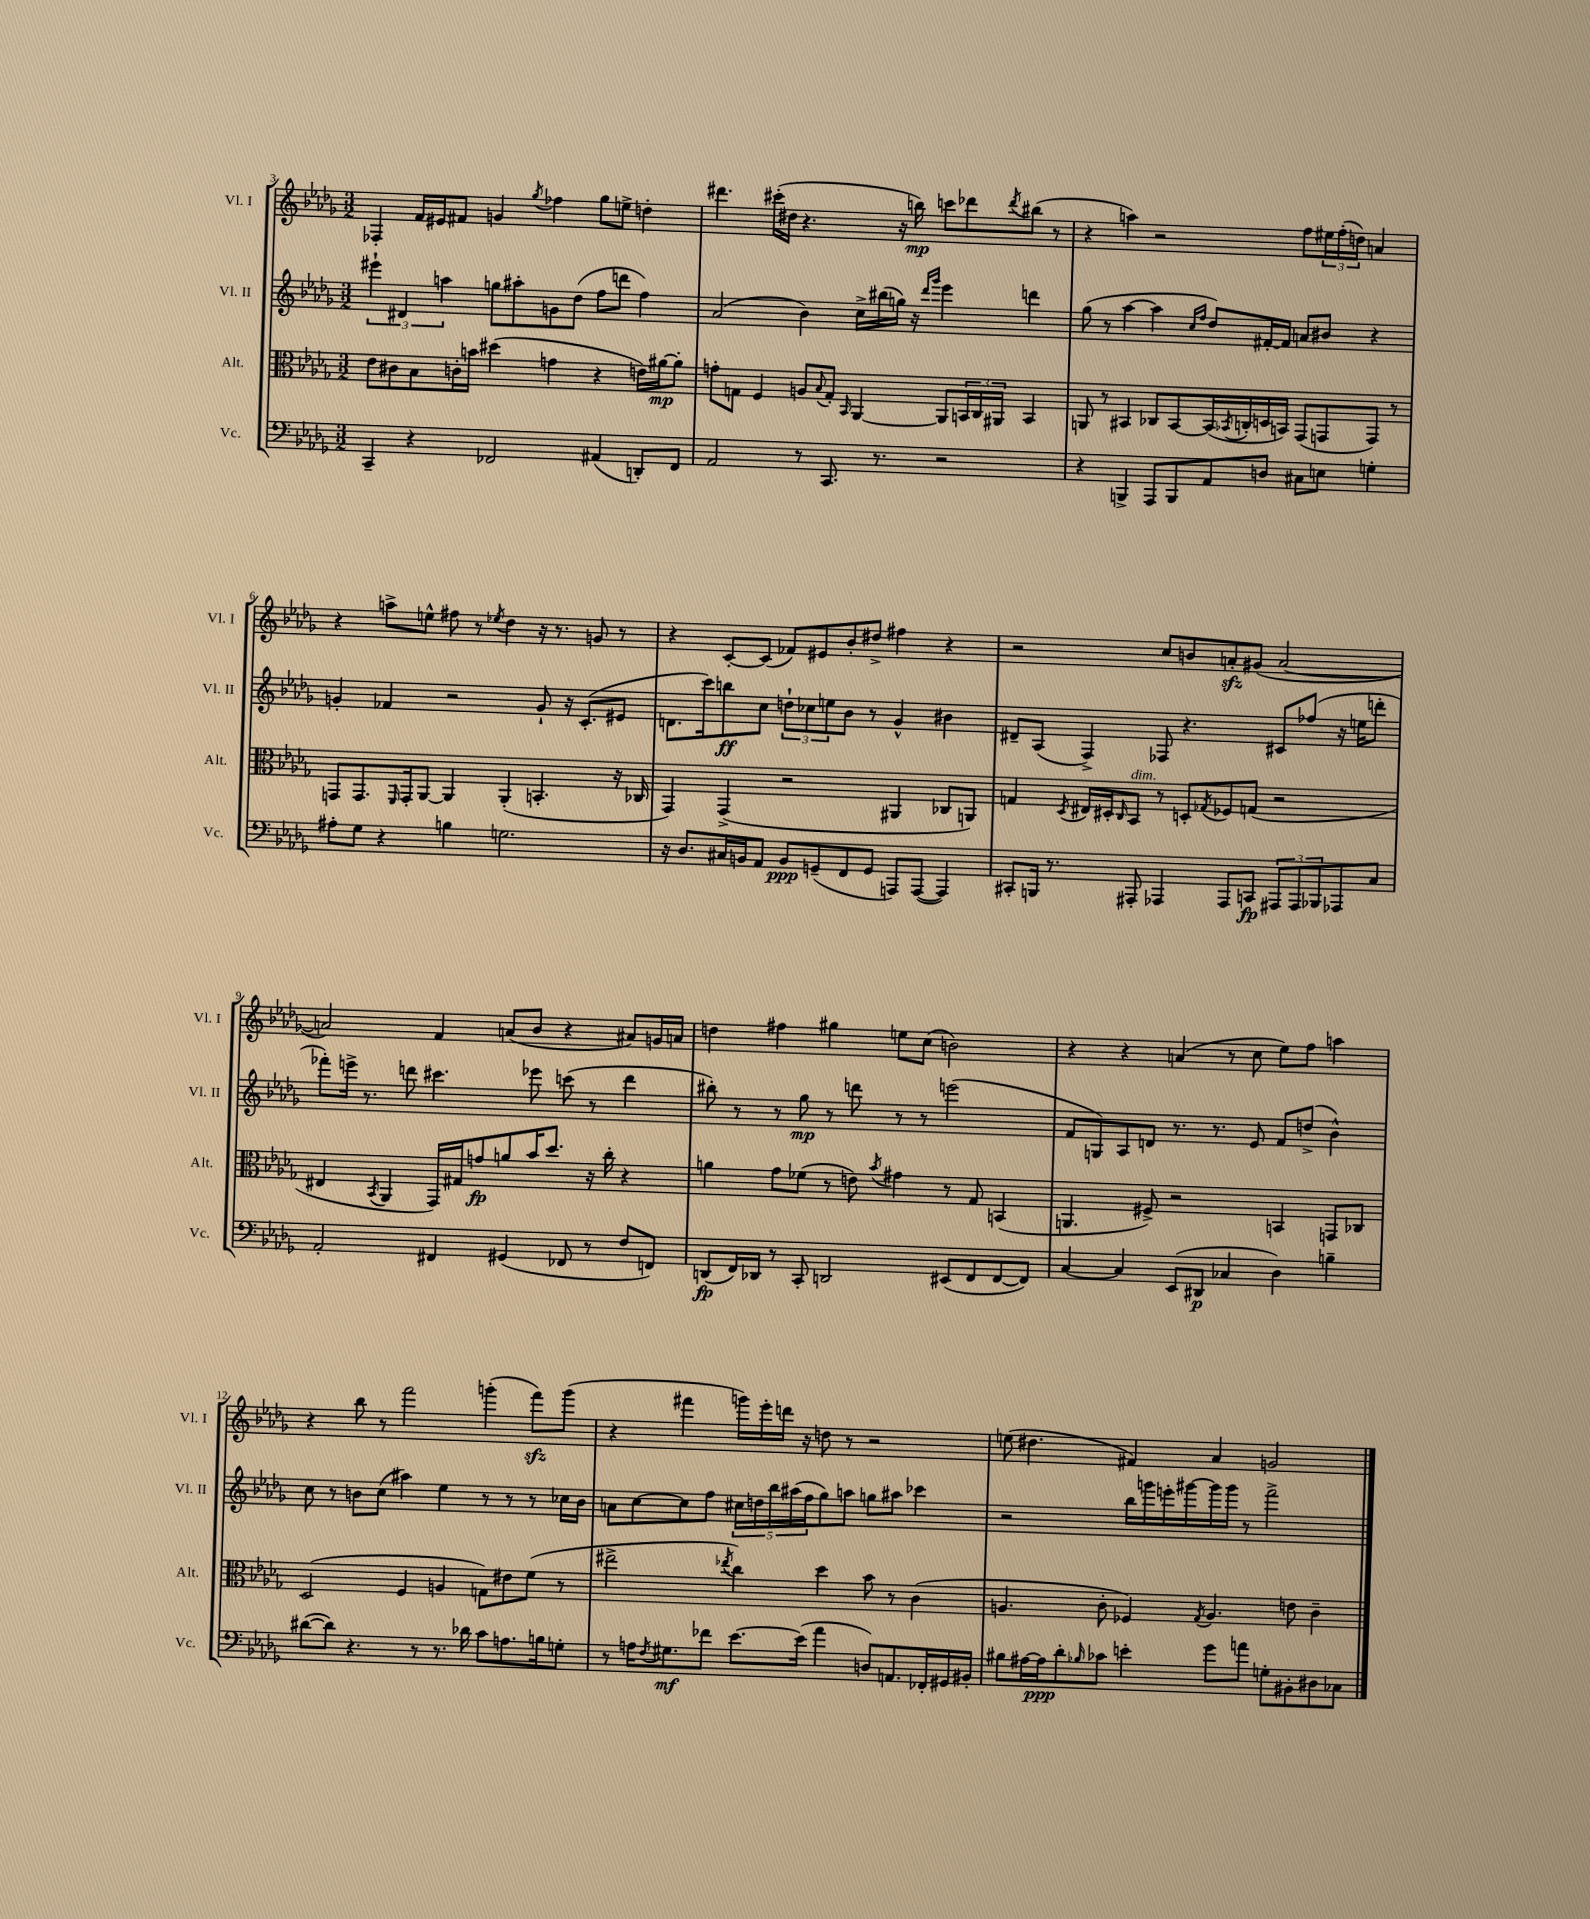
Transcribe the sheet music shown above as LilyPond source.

<<
\new StaffGroup <<
\new Staff = "s0" \with { instrumentName = "Vl. I" shortInstrumentName = "Vl. I" } {
    \clef treble \key des \major \numericTimeSignature \time 3/2
    fes4-. f'16 eis'16 fis'8 g'4 \acciaccatura { ges''8 } fes''4 ges''8 e''8-> d''4-. |
    dis'''4. cis'''16-.( dis''16 r4. r16 b''16\mp) c'''8 des'''8 \acciaccatura { des'''8 } bis''8( r8 |
    r4 a''4) r2 f''8 \tuplet 3/2 { eis''16 f''16-.( d''16) } a'4 |
    r4 a''8-> e''8-^ fis''8 r8 \acciaccatura { ees''8 } des''4 r16 r8. g'8 r8 |
    r4 c'8~-. c'8( fes'8) eis'8 bes'8-. dis''8-> fis''4 r4 |
    r2 c''8 b'8 a'8-.\sfz gis'8( a'2~ |
    a'2) f'4 a'8( bes'8 r4 ais'8) g'16 a'16 |
    d''4 fis''4 gis''4 e''8 c''8( b'2) |
    r4 r4 a'4( r8 c''8 ees''8) f''8 a''4 |
    r4 bes''8 r8 f'''2 g'''4-.( f'''8\sfz) g'''8( |
    r4 fis'''4 g'''16) ees'''16-. d'''16 r16 d''8 r8 r2 |
    e''8( dis''4. fis'4) aes'4 g'2 \bar "|." |
}
\new Staff = "s1" \with { instrumentName = "Vl. II" shortInstrumentName = "Vl. II" } {
    \clef treble \key des \major \numericTimeSignature \time 3/2
    \tuplet 3/2 { eis'''4-! dis'4 a''4 } g''8 ais''8-. g'8 des''8( f''8 d'''8 f''4) |
    aes'2( bes'4) c''16-> bis''16( g''16) r16 \grace { des'''16 ges'''16 } ees'''4 d'''4 |
    ges''8( r8 aes''4~ aes''4 \grace { c''16 f''16 } des''8) fis'16~-. fis'16 a'8 bis'8 r4 |
    g'4-. fes'4 r2 g'8-! r16 c'8.-.( eis'8 |
    d'8. c'''16) b''8\ff c''8 \tuplet 3/2 { d''8-! ces''8 e''8 } bes'8 r8 ges'4-^ bis'4 |
    dis'8-- aes8( f4->) fes8 r4. cis'8 fes''8( r16 e''16 d'''8-. |
    fes'''8-.) e'''16-> r8. d'''8 cis'''4. ees'''8 c'''8( r8 d'''4 |
    bis''8-.) r8 r8 ges''8\mp r8 d'''8 r8 r8 e'''2( |
    f'8 g8) aes8 d'8 r8. r8. ees'8 f'8 d''8->( bes'4-^) |
    c''8 r8 b'8 c''8( ais''4) ees''4 r8 r8 r8 ces''16 b'16 |
    a'8 c''8~ c''8 f''8 \tuplet 5/4 { cis''16 d''16 bes''16 ais''16( f''16 } ges''8) a''8 g''8 ais''8 ces'''4 |
    r2 bes''16 g'''16 e'''16-. gis'''16~ gis'''16 gis'''16 r8 f'''2-> \bar "|." |
}
\new Staff = "s2" \with { instrumentName = "Alt." shortInstrumentName = "Alt." } {
    \clef alto \key des \major \numericTimeSignature \time 3/2
    ees'8 cis'8 bes8 c'16-. b'16 dis''4( g'4 r4 e'16) ais'16~\mp ais'8-. |
    g'8-. g8 f4 a8 \appoggiatura { bes8 } g8-. \grace { bes,16 } aes,4~ aes,8 \tuplet 3/2 { b,16 c16 ais,16 } b,4 |
    a,8 r8 bis,4 ces8 bis,8~ bis,16( \acciaccatura { bes,8 } c16-. d16 b,16) ges,8( g,8 g,8) r8 |
    g,8 g,8. \grace { f,16 } g,16-. aes,8~ aes,4 aes,4-.( b,4.-. r16 ces16 |
    ges,4) ges,4->( r2 ais,4 ces8 a,8) |
    g4 \acciaccatura { des8 } eis16 dis16-. \grace { c16 } bes,8^\markup { \italic "dim." } r8 d8-. \acciaccatura { ges8 } fes8 g8( r2 |
    eis4 \acciaccatura { bes,8 } aes,4 ges,16) gis16 g'8\fp a'8 bes'16 des''8. r16 c''16-. r4 |
    a'4 ges'8 fes'8( r8 e'8) \acciaccatura { bes'8 } gis'4 r8 ges8 b,4( |
    a,4. fis8->) r2 b,4 g,8 ces8 |
    des2( f4 a4 g8) eis'8 f'8( r8 |
    eis''2-> \acciaccatura { ees''8 } c''4) des''4 bes'8 r8 c'4( |
    a4. c'8-. fes4) \acciaccatura { ges8 } a4. e'8 c'4-- \bar "|." |
}
\new Staff = "s3" \with { instrumentName = "Vc." shortInstrumentName = "Vc." } {
    \clef bass \key des \major \numericTimeSignature \time 3/2
    c,4-- r4 fes,2 ais,4( d,8-.) fes,8 |
    aes,2 r8 c,8. r8. r2 |
    r4 b,,4-> aes,,8 b,,8 aes,8 d8 cis8 e8 g4-. |
    ais8-. ges8 r4 b4 g2. |
    r16 des8. cis16 b,16 aes,8 b,8\ppp g,8--( f,8 g,8 a,,8) a,,8~( a,,4) |
    cis,8-. b,,16 r8. ais,,8-. aes,,4 aes,,8 c,8\fp \tuplet 3/2 { ais,,8 ais,,8 bes,,8 } aes,,8 c8 |
    aes,2-. fis,4 gis,4( fes,8 r8 f8 f,8) |
    d,8\fp( f,16) des,16 r8 c,8-. d,2 eis,8( f,8 f,8~ f,8) |
    c4~ c4 ees,8( dis,8\p ces4 des4) b4-- |
    dis'8~( dis'8) r4. r8 r8. des'16 c'8 a8. b16 g8-. |
    r8 a16 \acciaccatura { f8 } gis8.\mf fes'8 ees'8.~ ees'16( aes'4 d8) a,8. fes,16-. gis,16 bis,16-. |
    bis8 ais16~ ais16\ppp des'8-. \grace { bes16 } ces'8 e'4-. ges'8 a'8 g8-. bis,8-. dis8 ces8 \bar "|." |
}
>>
>>
\layout { \context { \Score currentBarNumber = #3 } }
